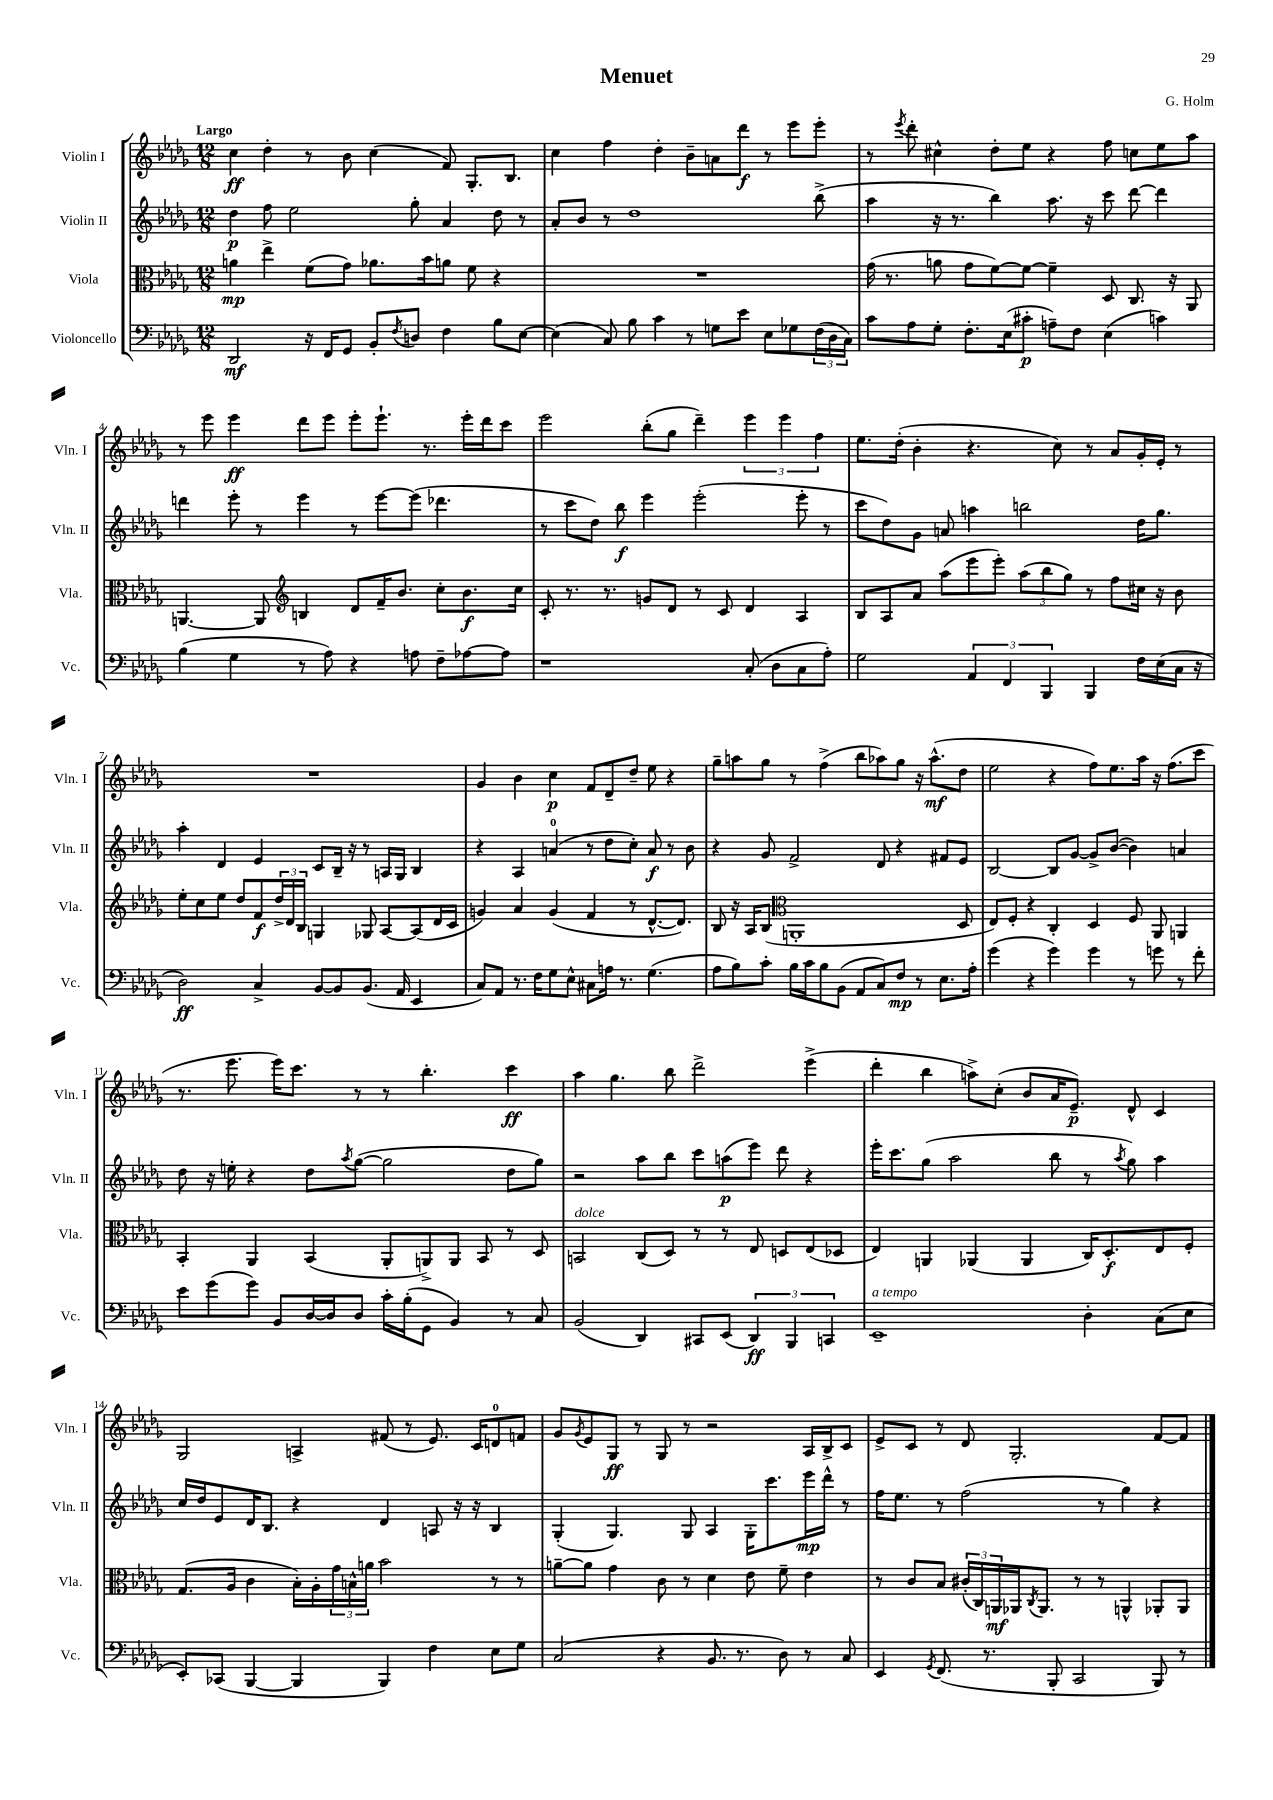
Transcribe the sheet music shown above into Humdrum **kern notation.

**kern	**kern	**kern	**kern
*staff4	*staff3	*staff2	*staff1
*clefF4	*clefC3	*clefG2	*clefG2
*k[b-e-a-d-g-]	*k[b-e-a-d-g-]	*k[b-e-a-d-g-]	*k[b-e-a-d-g-]
*M12/8	*M12/8	*M12/8	*M12/8
2DD-/	4a\	4dd-\	4cc\
.	4ee-^\	8ff\	4dd-'\
.	.	2ee-\	.
16r	(8f\L	.	8r
16FF/LK	.	.	.
8GG-/J	8g-\J)	.	8b-\
8BB-'/L	8.a-\L	.	(4cc\
8qF/	.	.	.
8D/J	.	8gg-'\	.
.	16b-\k	.	.
4F\	8a\J	4a-/	8f/)
.	8f\	.	8.G-'/L
8B-\L	4r	8dd-\	.
.	.	.	8.B-/J
[8E-\J	.	8r	.
=	=	=	=
(4E-\]	1.r	8a-'/L	4cc\
.	.	8b-/J	.
8C/)	.	8r	4ff\
8B-\	.	1dd-	.
4c\	.	.	4dd-'\
8r	.	.	8b-~\L
8G\L	.	.	8a\
8e-\J	.	.	8ddd-\J
8E-\L	.	.	8r
8G-\	.	.	8eee-\L
(24F\L	.	(8bb-^\	8eee-'\J
24D-\	.	.	.
24C\JJ)	.	.	.
=	=	=	=
8c\L	(16g-\	4aa-\	8r
.	8.r	.	.
.	.	.	8qeee-/
8A-\	.	.	8ddd-'\
8G-'\J	8a\	16r	4cc#^^\
.	.	8.r	.
8.F'\L	8g-\L	.	.
.	[8f\)	4bb-\)	8dd-'\L
(16E-\k	.	.	.
8c#'\J	8f\_J	.	8ee-\J
8A~\L)	4f~\]	8.aa-\	4r
8F\J	.	.	.
.	.	16r	.
(4E-\	8D-/	8ccc\	8ff\
.	8.C/	[8ddd-\	8cc\L
4c\)	.	4ddd-\]	8ee-\
.	16r	.	.
.	8AA-/	.	8aa-\J
=	=	=	=
(4B-\	[4.AA/	4ddd\	8r
.	.	.	8eee-\
4G-\	.	8eee-'\	4eee-\
.	8AA/]	8r	.
*	*clefG2	*	*
8r	4B/	4eee-\	8ddd-\L
8A-\)	.	.	8eee-\J
4r	8d-/L	8r	8eee-'\L
.	16f~/K	[8eee-\L	8.eee-`\J
.	8.b-/J	.	.
8A\	.	(8eee-\]J	.
.	.	.	8.r
8F~\L	8cc'\L	4.ddd-\	.
[8A-\	8.b-\	.	16eee-'\LL
.	.	.	16ddd-\J
8A-\]J	.	.	8ccc\J
.	16cc\Jk	.	.
=	=	=	=
1r	8c'/	8r	2eee-\
.	8.r	8ccc\L	.
.	.	8dd-\J)	.
.	8.r	.	.
.	.	8bb-\	.
.	8g/L	4eee-\	(8bb-'\L
.	8d-/J	.	8gg-\J
.	8r	(2eee-'\	4ddd-~\)
.	8c/	.	.
(8C'/	4d-/	.	6eee-\
8D-\L	.	.	.
.	.	.	6eee-\
8C\	4A-/	8eee-'\	.
.	.	.	6ff\
8A-'\J)	.	8r	.
=	=	=	=
2G-\	8B-/L	8ccc\L	8.ee-\L
.	8A-/	8dd-\)	.
.	.	.	(16dd-'\Jk
.	8a-/J	8g-\J	4b-'\
.	(8aa-\L	8a/	.
6AA-/	8eee-\	4aa\	4.r
.	8eee-'\J)	.	.
6FF/	.	.	.
.	(12aa-\L	2bb\	.
6BBB-/	12bb-\	.	.
.	.	.	8cc\)
.	12gg-\J)	.	.
4BBB-/	8r	.	8r
.	8ff\L	.	8a-/L
16F\LL	16cc#\Jk	16dd-\LK	16g-'/L
(16E-\	16r	8.gg-\J	16e-'/JJ
16C\JJ	8b-\	.	8r
16r	.	.	.
=	=	=	=
2D-\)	8ee-'\L	4aa-'\	1.r
.	8cc\	.	.
.	8ee-\J	4d-/	.
.	8dd-/L	.	.
4C^/	8f/	4e-/	.
.	24dd-^/L	.	.
.	24d-/	.	.
.	24B-/JJ	.	.
[8BB-/L	4G/	8c/L	.
8BB-/]	.	16B-~/Jk	.
.	.	16r	.
(8.BB-/J	8G-/	8r	.
.	[8A-/L	16A/LL	.
16AA-/	.	16G-/JJ	.
4EE-/	(8A-/]	4B-/	.
.	16d-/L	.	.
.	16c/JJ	.	.
=	=	=	=
8C/L)	4g/)	4r	4g-/
8AA-/J	.	.	.
8.r	4a-/	4A-/	4b-\
16F\LK	.	.	.
8G-\	(4g/	(4a/	4cc\
8E-^^\J	.	.	.
8C#\L	4f/	8r	8f/L
16A\Jk	.	8dd-\L	8d-~/
8.r	.	.	.
.	8r	8cc'\J)	8dd-~/J
(4.G-\	[8.d-^^/L	8a/	8ee-\
.	.	8r	4r
.	8.d-/]J)	.	.
.	.	8b-\	.
=	=	=	=
8A-\L	8B-/	4r	8gg-~\L
8B-\)	16r	.	8aa\
.	16A-/LK	.	.
8c'\J	(8B-/J	8g-/	8gg-\J
*	*clefC3	*	*
16B-\LL	1AA'	2f^/	8r
16c\J	.	.	.
8B-\	.	.	(4ff^\
(8BB-\J	.	.	.
8AA-/L	.	.	8bb-\L
8C/)	.	8d-/	8aa-\)
8F/J	.	4r	8gg-\J
8r	.	.	16r
.	.	.	(8.aa-^^\L
8.E-\L	.	8f#/L	.
.	8D-/	8e-/J	8dd-\J
16A-'\Jk	.	.	.
=	=	=	=
(4g-\	8E-/L)	[2B-/	2ee-\
.	8F'/J	.	.
4r	4r	.	.
4g-\)	4C'/	8B-/]L	4r
.	.	[8g-/J	.
4g-\	4D-/	8g-^/]L	8ff\L)
.	.	([8b-/J	8.ee-\
8r	8F/	4b-\])	.
.	.	.	16aa-\Jk
8g\	8AA-/	.	16r
.	.	.	(8.ff\L
8r	4AA/	4a/	.
8f'\	.	.	8ccc\J
=	=	=	=
8e-\L	4BB-'/	8dd-\	8.r
(8g-\	.	16r	.
.	.	16ee'\	8.eee-\
8g-\J)	4AA-/	4r	.
8BB-/L	.	.	16eee-\LK)
.	.	.	8.ccc\J
[16D-/L	(4BB-/	8dd-\L	.
16D-/]J	.	.	.
.	.	8qaa-/	.
8D-/J	.	([8gg-\J	8r
16c'\LL	8AA-'/L	2gg-\]	8r
(16B-'\J	.	.	.
8GG-\J	8AA^/)	.	4.bb-'\
4BB-/)	8AA/J	.	.
.	8BB-/	.	.
8r	8r	8dd-\L	4ccc\
8C/	8D-/	8gg-\J)	.
=	=	=	=
(2BB-/	2BB/	2r	4aa-\
.	.	.	4.gg-\
4DD-/)	(8C/L	8aa-\L	.
.	8D-/J)	8bb-\J	8bb-\
8CC#/L	8r	8ccc\L	2ddd-^\
(8EE-/J	8r	(8aa\	.
6DD-/)	8E-/	8eee-\J)	.
.	8D/L	8ddd-\	.
6BBB-/	.	.	.
.	(8E-/	4r	(4eee-^\
6CC/	.	.	.
.	8D-/J	.	.
=	=	=	=
1EE-~	4E-/)	16eee-'\LK	4ddd-'\
.	.	8.ccc\	.
.	4AA/	(8gg-\J	4bb-\
.	.	2aa-\	.
.	(4AA-/	.	8aa^\L)
.	.	.	(8cc'\J
.	4AA-/	.	8b-/L
.	.	8bb-\	16a-/K
.	.	.	8.e-~/J)
4D-'\	16C/LK)	8r	.
.	8.D-'/	.	.
.	.	8qaa-/	.
.	.	8gg-\)	8d-^^/
(8C\L	8E-/	4aa-\	4c/
8E-\J	8F'/J	.	.
=	=	=	=
8EE-'/L)	(8.G-/L	16cc/LL	2G-/
.	.	16dd-/J	.
(8CC-/J	.	8e-/	.
.	16A-/Jk	.	.
[4BBB-/	4c\	16d-/K	.
.	.	8.B-/J	.
4BBB-/]	16B-'\LL)	4r	4A^/
.	16A-'\	.	.
.	24g-\	.	.
.	24B^^\	.	.
.	24a\JJ	.	.
4BBB-/)	2b-\	4d-/	(8f#/
.	.	.	8r
4F\	.	8A/	8.e-/)
.	.	16r	.
.	.	16r	16c/LK
8E-\L	8r	4B-/	8d/
8G-\J	8r	.	8f/J
=	=	=	=
(2C/	[8a~\L	(4G-'/	8g-/L
.	.	.	8qg-/
.	8a\]J	.	8e-/
.	4g-\	4.G-/)	8G-/J
.	.	.	8r
4r	8c\	.	8G-/
.	8r	8G-/	8r
8.BB-/	4d-\	4A-/	2r
8.r	.	.	.
.	8e-\	16G-'\LK	.
.	.	8.ccc\	.
8D-\)	8f~\	.	.
8r	4e-\	16eee-\L	16A-/LL
.	.	16ddd-^^\JJ	16B-^/J
8C/	.	8r	8c/J
=	=	=	=
4EE-/	8r	16ff\LK	8e-^/L
.	.	8.ee-\J	.
.	8c/L	.	8c/J
8qGG-/	.	.	.
(8.FF/	8B-/J	8r	8r
.	(24c#'/LL	(2ff\	8d-/
.	24C/)	.	.
8.r	.	.	.
.	24AA/	.	.
.	16AA-/J	.	2.G-'/
.	8qC/	.	.
.	8.AA-/J	.	.
8BBB-'/	.	.	.
2CC/	8r	.	.
.	8r	8r	.
.	4AA^^/	4gg-\)	.
8BBB-/)	8AA-'/L	4r	[8f/L
8r	8AA-/J	.	8f/]J
==	==	==	==
*-	*-	*-	*-
